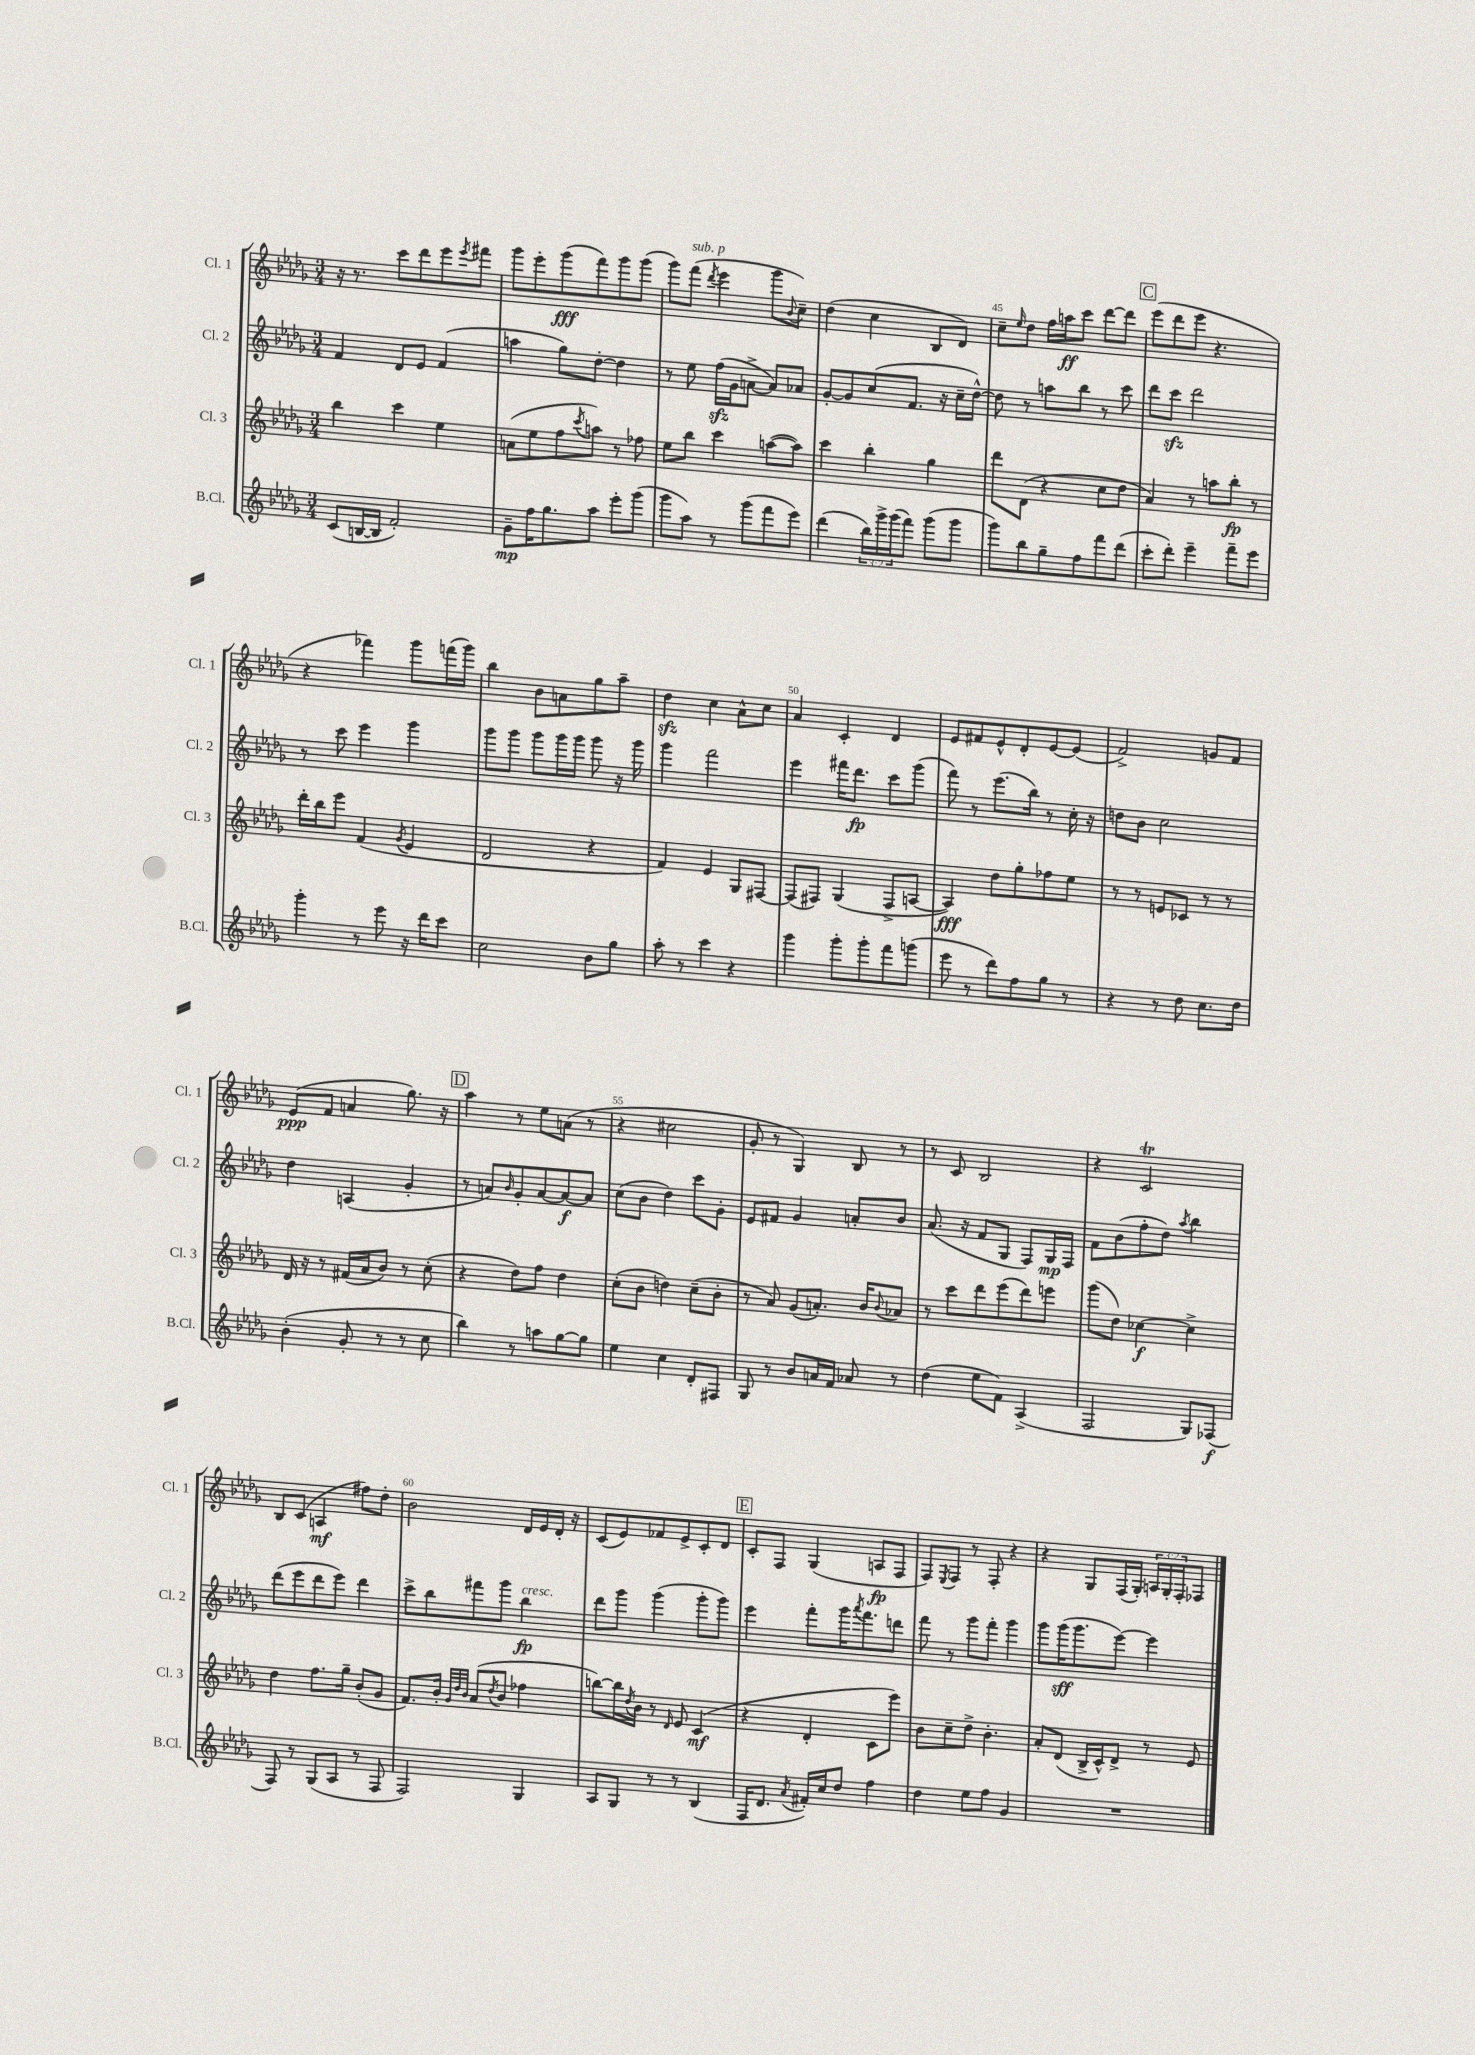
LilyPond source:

<<
\new StaffGroup <<
\new Staff = "s0" \with { instrumentName = "Cl. 1" shortInstrumentName = "Cl. 1" } {
    \clef treble \key des \major \numericTimeSignature \time 3/4 \override Staff.TupletNumber.text = #tuplet-number::calc-fraction-text
    r16 r8. c'''8 des'''8 ees'''8 \acciaccatura { ees'''8 } fis'''8 |
    ges'''8 ees'''8-. ges'''8\fff( f'''8) ges'''8 ges'''8( |
    ges'''8) f'''8^\markup { \italic "sub. p" }( \acciaccatura { des'''8 } ees'''4 ges'''8 \appoggiatura { bes'8 } c''8--) |
    des''4( c''4 bes8 des'8) |
    c''8-- \grace { ees''16 } des''8 f''16 a''16\ff c'''8 des'''8~ des'''8 |
    \mark \markup { \box "C" } ees'''8( des'''8 ees'''8 r4. |
    r4 fes'''4) ges'''8 f'''16( ges'''16) |
    bes''4 bes'8 a'8 ges''8 aes''8-- |
    des''4\sfz c''4 aes'8-^ c''8 |
    aes'4 c'4-. des'4 |
    ees'8 fis'8 ees'8-^ des'8-. ees'8~ ees'8( |
    f'2->) g'8 f'8 |
    ees'8\ppp( f'8 a'4 ges''8.) r16 |
    \mark \markup { \box "D" } aes''4 r8 ees''8 a'8( r8 |
    r4 cis''2 |
    ges'8-. r8 ges4) bes8 r8 |
    r8 c'8 bes2 |
    r4 c'2\trill |
    bes8 c'8( a4\mf fis''8) des''8-. |
    bes'2 des'16 ees'16 des'16-. r16 |
    c'8( ees'8) fes'8 ees'8-> c'8-. des'8 |
    \mark \markup { \box "E" } c'8-. f8 ges4( a8\fp f8 |
    f8) \acciaccatura { ees8 } f8 r8 f8-. r4 |
    r4 ges8 f16( ges16-.) \tuplet 3/2 { a16 ges16-. f16-. } fes8 \bar "|." |
}
\new Staff = "s1" \with { instrumentName = "Cl. 2" shortInstrumentName = "Cl. 2" } {
    \clef treble \key des \major \numericTimeSignature \time 3/4
    f'4 des'8 ees'8 f'4( |
    a''4 ges''8) des''8~-. des''4 |
    r8 ees''8 f''16\sfz( ges'16 a'8~-> a'8) aes'8 |
    ges'8~-. ges'8 c''8( f'8. r16 c''16-- des''16~-^) |
    des''8 r8 a''8 bes''8 r8 c'''8 |
    \mark \markup { \box "C" } des'''8 c'''8\sfz des'''2 |
    r8 c'''8 ees'''4 ges'''4 |
    ges'''8 ges'''8 ges'''8 ges'''16 ges'''16 ges'''8 r16 ges'''16 |
    ges'''4 f'''2 |
    ees'''4 fis'''16 des'''8.\fp c'''8 ges'''8( |
    f'''8) r8 ees'''8.( bes''16) r8 c''16-. r16 |
    d''8 bes'8 c''2 |
    des''4 a4( ges'4-. |
    \mark \markup { \box "D" } r8 a'8) \grace { bes'16 } ges'8-. a'8~ a'8~\f a'8 |
    c''8( bes'8 des''4) c'''8 ges'8-. |
    ees'8 fis'8 ges'4 a'8-. bes'8 |
    aes'8.( r16 f'8 ges8 f8) ges16\mp f16 |
    f'8 bes'8( f''8-. des''8) \acciaccatura { aes''8 } bes''4 |
    des'''8( ees'''8 des'''8 ees'''8) des'''4 |
    c'''8-> bes''8 fis'''8 ges'''8 bes''4\fp^\markup { \italic "cresc." } |
    des'''8 ges'''8 ges'''4( ges'''8-. ges'''8) |
    \mark \markup { \box "E" } ees'''4 f'''8-. ges'''16 \acciaccatura { aes'''8 } f'''8. d'''8 |
    f'''8 r8 ges'''8 f'''8-. ges'''4 |
    ges'''8 ges'''16\sff( ges'''8. ees'''8~) ees'''4 \bar "|." |
}
\new Staff = "s2" \with { instrumentName = "Cl. 3" shortInstrumentName = "Cl. 3" } {
    \clef treble \key des \major \numericTimeSignature \time 3/4
    bes''4 c'''4 ees''4 |
    a'8( ees''8 f''8 \acciaccatura { c'''8 } a''8) r8 fes''8 |
    ees''8 bes''8 c'''4 a''8~( a''8) |
    c'''4 bes''4-. ges''4 |
    des'''8 des'8( r4 c''8 des''8 |
    \mark \markup { \box "C" } aes'4) r8 a''8 bes''8-.\fp r8 |
    des'''16-. bes''16 ees'''8 f'4( \acciaccatura { ges'8 } ees'4 |
    des'2 r4 |
    f'4) ees'4 ges8 fis8~ |
    fis8( fis8) ges4( fis8-> a8~ |
    a4\fff) des''8 ges''8-. fes''8 ees''8 |
    r8 r8 e'8 ces'8 r8 r8 |
    des'16 r16 r8 fis'16( aes'16 bes'8) r8 c''8-.( |
    \mark \markup { \box "D" } r4 des''8) f''8 des''4 |
    c''8-.( bes'8 d''4) c''8--( bes'8-. |
    r8 aes'8) ges'8( a'8.-.) bes'16 \appoggiatura { bes'8 } aes'8 |
    r8 c'''8 des'''8 ees'''8( des'''8) e'''8 |
    ges'''8( des''8) ces''4~\f ces''4-> |
    des''4 f''8. ges''16-- bes'8-.( ges'8 |
    f'8.) bes'16-. \grace { ges'32 des''32 bes'32 } aes'8( \acciaccatura { des''8 } bes'8 fes''4 |
    b''8~) b''16 \acciaccatura { des''8 } bes'16 r8 \grace { des'16 } ees'8 c'4\mf( |
    \mark \markup { \box "E" } r4 des'4-. c'8 ees'''8) |
    bes'8 c''8-- des''8-> bes'4.-. |
    aes'8-. des'8( bes16-> c'16-^) des'8-> r8 ees'8 \bar "|." |
}
\new Staff = "s3" \with { instrumentName = "B.Cl." shortInstrumentName = "B.Cl." } {
    \clef treble \key des \major \numericTimeSignature \time 3/4 \override Staff.TupletNumber.text = #tuplet-number::calc-fraction-text
    c'8( b16~ b16 f'2-.) |
    ges'8--\mp f''16 ges''8. aes''8 ees'''8-. ges'''8( |
    ges'''8 aes''8) r8 ges'''8( f'''8 ees'''8) |
    des'''4( \tuplet 3/2 { bes''16) ges'''16-> ges'''16( } f'''8) ges'''8( ges'''8 |
    ges'''8) bes''8 ges''8-- f''8 f'''8 des'''8( |
    \mark \markup { \box "C" } c'''8-. des'''8-.) ees'''4-- f'''8-- ees'''8 |
    ges'''4-. r8 ees'''8 r16 des'''16 c'''8 |
    c''2 bes'8 ges''8 |
    aes''8-. r8 c'''4 r4 |
    ges'''4 ges'''8-. ges'''8-. f'''8 g'''8( |
    ees'''8 r8 des'''8) f''8 ges''8 r8 |
    r4 r8 des''8 c''8. des''16 |
    bes'4-.( ges'8-. r8 r8 c''8 |
    \mark \markup { \box "D" } bes''4) r8 a''8 ges''8~ ges''8 |
    ees''4 c''4 des'8-. fis8 |
    ges8 r8 bes'8 a'16 f'16 aes'8 r8 |
    des''4( ees''8 f'8) aes4->( |
    f2 ges8) fes8\f( |
    f8) r8 ges8( aes8 r8 f8 |
    f2) ges4 |
    aes8 ges8 r8 r8 bes4( |
    \mark \markup { \box "E" } f16 des'8. \acciaccatura { aes'8 } fis'16-.) c''16 des''8 f''4 |
    des''4 ees''8 f''8 ges'4 |
    R2. \bar "|." |
}
>>
>>
\layout { \context { \Score currentBarNumber = #41 \override BarNumber.break-visibility = ##(#f #t #t) barNumberVisibility = #(every-nth-bar-number-visible 5) } }
